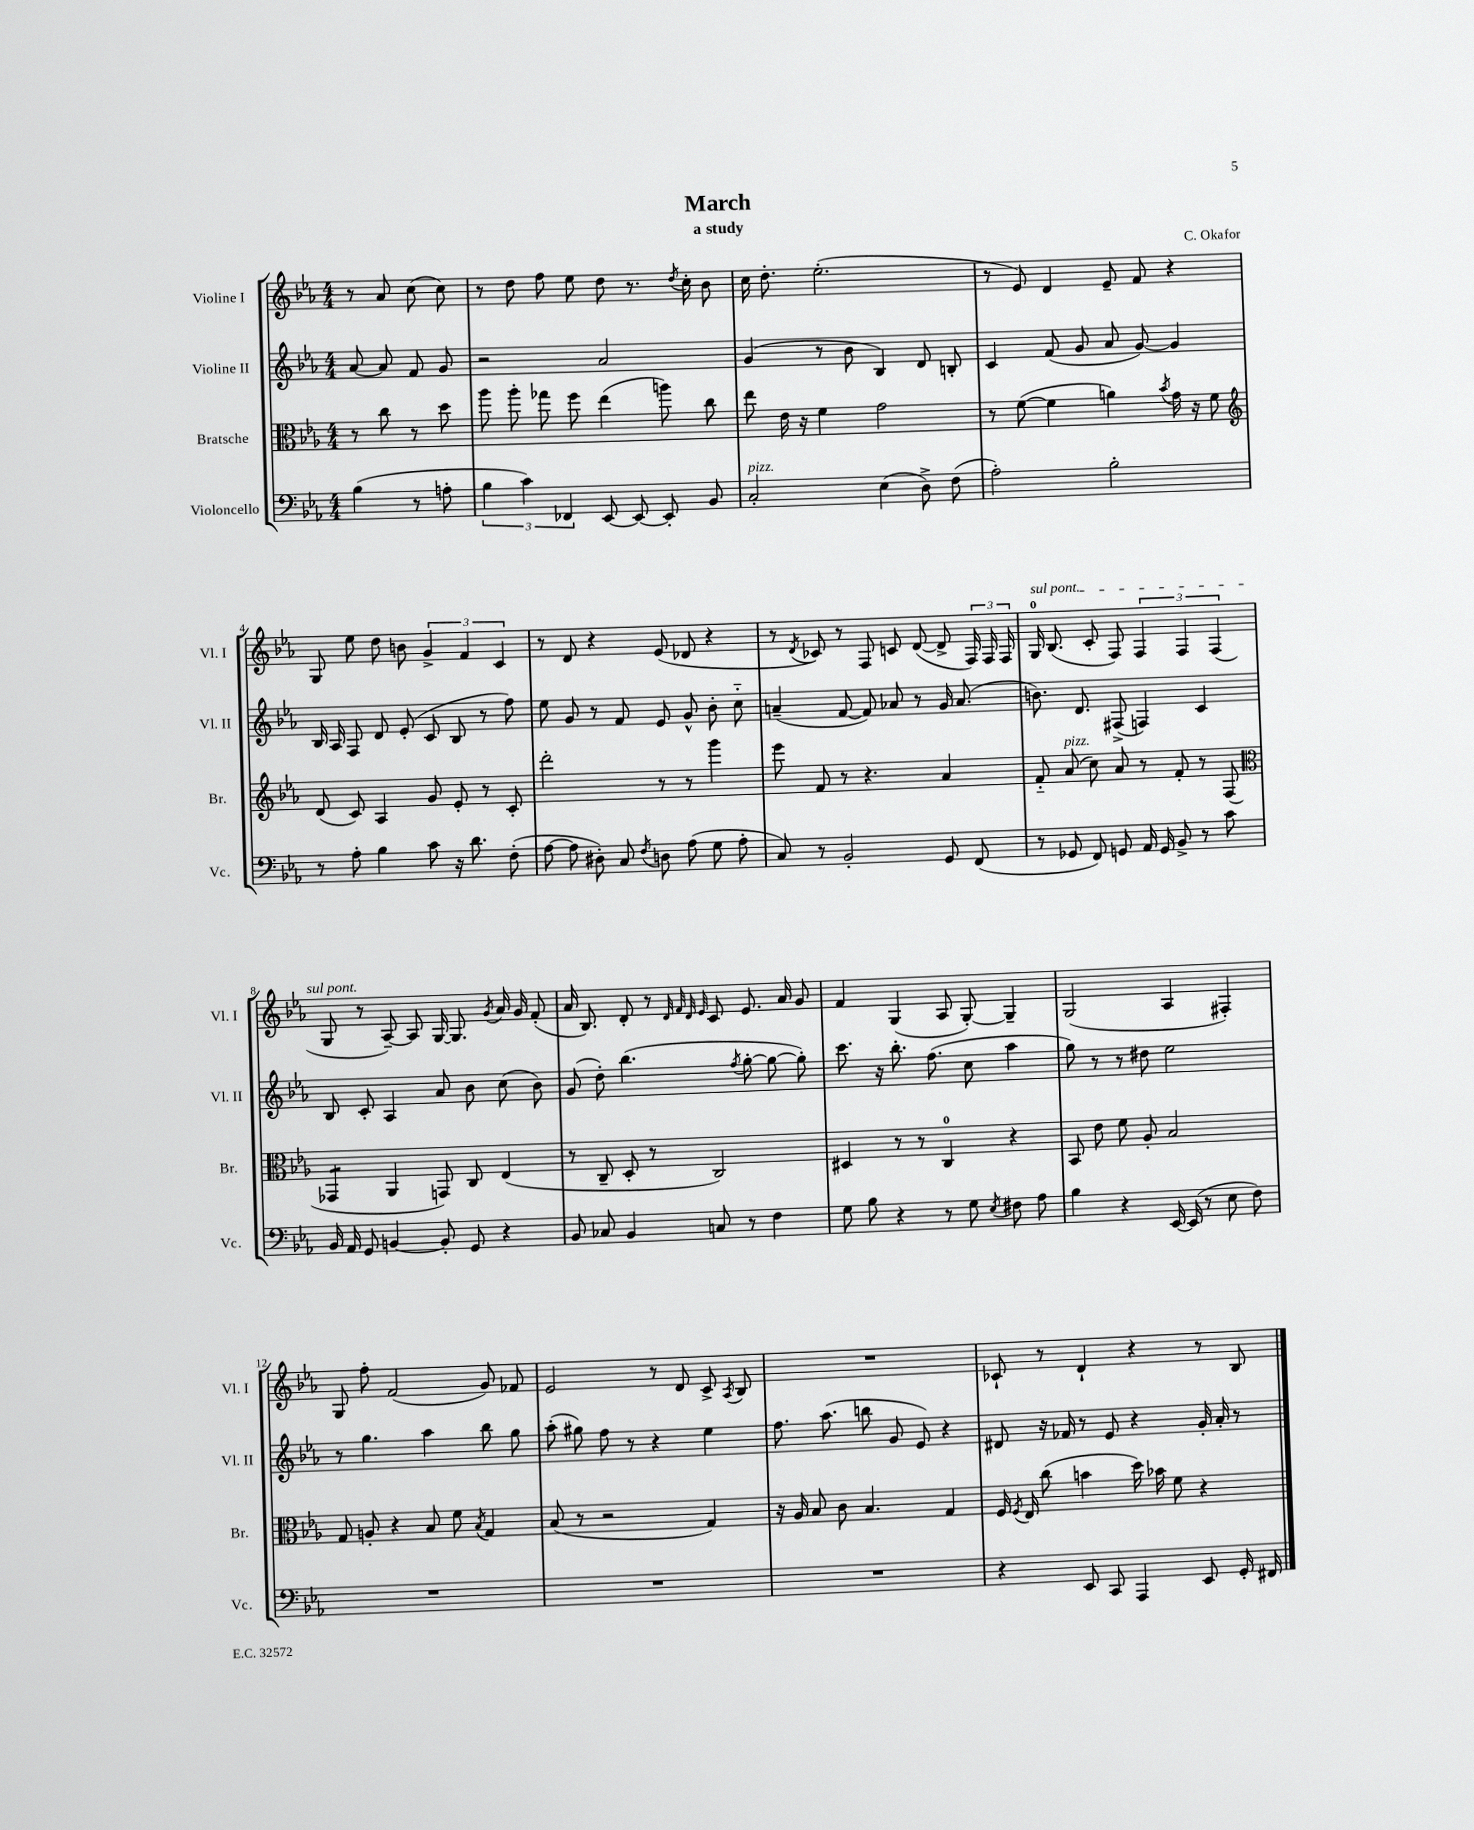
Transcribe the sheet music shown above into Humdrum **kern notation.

**kern	**kern	**kern	**kern
*staff4	*staff3	*staff2	*staff1
*clefF4	*clefC3	*clefG2	*clefG2
*k[b-e-a-]	*k[b-e-a-]	*k[b-e-a-]	*k[b-e-a-]
*M4/4	*M4/4	*M4/4	*M4/4
(4B-\	8r	[8a-/	8r
.	8cc\	8a-/]	8a-/
8r	8r	8f/	(8cc\
8A'\	8dd\	8g/	8cc\)
=	=	=	=
6B-\	8aa-\	2r	8r
.	8aa-'\	.	8dd\
6c\)	.	.	.
.	8gg-\	.	8ff\
6FF-/	.	.	.
.	8ff\	.	8ee-\
[8EE-/	(4ee-\	2a-/	8dd\
8EE-/_	.	.	8.r
8EE-'/]	8aa\)	.	.
.	.	.	8qdd/
.	.	.	16cc'\
8BB-/	8cc\	.	8b-\
=	=	=	=
2C'/	8ee-\	(4g/	16cc\
.	.	.	8.dd'\
.	16e-\	.	.
.	16r	.	.
.	4f\	8r	(2.ee-'\
.	.	8b-\	.
(4E-\	2g\	4B-/)	.
8D^\)	.	8d/	.
(8F\	.	8B'/	.
=	=	=	=
2A-'\)	8r	4c/	8r
.	([8f\	.	8e-/)
.	4f\]	(8f/	4d/
.	.	8g/	.
2B-'\	4a\)	8a-/	8e-~/
.	.	[8g/)	8f/
.	8qb-/	.	.
.	16g\	4g/]	4r
.	16r	.	.
.	8f\	.	.
=	=	=	=
*	*clefG2	*	*
8r	(8d/	16B-/	8G/
.	.	16A-/	.
8A-'\	8c/)	8F/	8ee-\
4B-\	4A-/	8d/	8dd\
.	.	(8e-'/	8b\
8c\	8g/	8c/	6g^/
16r	8e-'/	8B-/	.
.	.	.	6f/
8.d\	.	.	.
.	8r	8r	.
.	.	.	6c/
(8F'\	8c'/	8ff\)	.
=	=	=	=
[8A-\	2ddd'\	8ee-\	8r
8A-\]	.	8g/	8d/
8D#'\)	.	8r	4r
8C/	.	8f/	.
8qF/	.	.	.
8D\	8r	8e-/	(8e-/
(8A-\	8r	8g^^/	8d-/
8G\	4ggg\	8b-'\	4r
8A-'\	.	8cc'~\	.
=	=	=	=
8C/)	8eee-\	(4a~/	8r
.	.	.	8qd/
8r	8f/	.	8c-/)
2BB-'/	8r	[8f/	8r
.	4.r	8f/])	8F/
.	.	8a-/	8c/
.	.	8r	([8d/
8GG/	4a-/	16g/	8d^/]
.	.	(8.a-/	.
(8FF/	.	.	24F/)
.	.	.	24F/
.	.	.	24F/
=	=	=	=
8r	8f'~/	8.b\)	16G/
.	.	.	(8.B-/
8GG-/	(8a-/	.	.
.	.	8.d/	.
8FF/)	8cc\)	.	8c'/
8GG/	8a-/	(8F#^/	8F/)
16AA-/	8r	4F/)	6F/
16GG/	.	.	.
8BB-^/	8f'/	.	.
.	.	.	6F/
8r	8r	4c/	.
.	.	.	(6F/
8c\	(8F/	.	.
=	=	=	=
*	*clefC3	*	*
16BB-/	4GG-/	8B-/	8G/
16AA-/	.	.	.
8GG/	.	8c'/	8r
[4BB/	4AA-/	4A-/	[8A-~/)
.	.	.	8A-/]
8BB'/]	8GG/)	8a-/	[16G/
.	.	.	8.G/]
8GG/	8C/	8b-\	.
.	.	.	8qg/
4r	(4E-/	(8cc\	16a-/
.	.	.	16g/
.	.	8b-\)	(8f'/
=	=	=	=
8BB-/	8r	(8g/	16a-/
.	.	.	8.B-/)
8C-/	8C~/	8dd'\)	.
4BB-/	8D'/	(4.bb-\	8d'/
.	8r	.	8r
.	.	.	32qqd/
.	.	.	32qqf/
.	.	.	32qqd/
.	.	.	32qqe-/
8C/	2C/)	.	8c/
.	.	8qff/	.
8r	.	[8gg'\	8.e-/
4F\	.	8gg\_	.
.	.	.	16a-/
.	.	8gg'\])	8g/
=	=	=	=
8G\	4D#/	8.ccc\	4f/
8B-\	.	.	.
.	.	16r	.
4r	8r	8.bb-'\	(4G/
.	8r	.	.
.	.	(8.ff\	.
8r	4C/	.	8A-/
8G\	.	8cc\	[8G'/)
8qE-/	.	.	.
8F#\	4r	4aa-\	4G~/]
8A-\	.	.	.
=	=	=	=
4B-\	8BB-/	8gg\)	(2G/
.	8e-\	8r	.
4r	8f\	8r	.
.	8A-'/	8dd#\	.
[16EE-/	2B-/	2ee-\	4A-/
(16EE-/]	.	.	.
8r	.	.	.
8E-\	.	.	4F#'/)
8F\)	.	.	.
=	=	=	=
1r	8G/	8r	8G/
.	8A'/	4.gg\	8ff'\
.	4r	.	(2f/
.	8B-/	4aa-\	.
.	8f\	.	.
.	8qB-/	.	.
.	4G/	8bb-\	8g/)
.	.	8gg\	8f-/
=	=	=	=
1r	(8B-/	(8aa-'\	2e-/
.	8r	8gg#\)	.
.	2r	8ff\	.
.	.	8r	.
.	.	4r	8r
.	.	.	8d/
.	4G/)	4ee-\	8c^/
.	.	.	8qA-/
.	.	.	8B-/
=	=	=	=
1r	16r	8.ff\	1r
.	16A-/	.	.
.	8B-/	.	.
.	.	(8.aa-\	.
.	8c\	.	.
.	4.B-/	8bb\	.
.	.	8g/	.
.	.	8e-/)	.
.	4G/	4r	.
=	=	=	=
4r	16F/	8d#/	8c-`/
.	8qF/	.	.
.	16E-/	.	.
.	(8cc\	16r	8r
.	.	16f-/	.
8EE-/	4b\	8r	4d`/
8CC/	.	8e-/	.
4AAA-/	16dd\)	4r	4r
.	16b-\	.	.
.	8f\	.	.
8EE-/	4r	16g'/	8r
.	.	16a-'/	.
16GG'/	.	8r	8B-/
16FF#/	.	.	.
==	==	==	==
*-	*-	*-	*-
